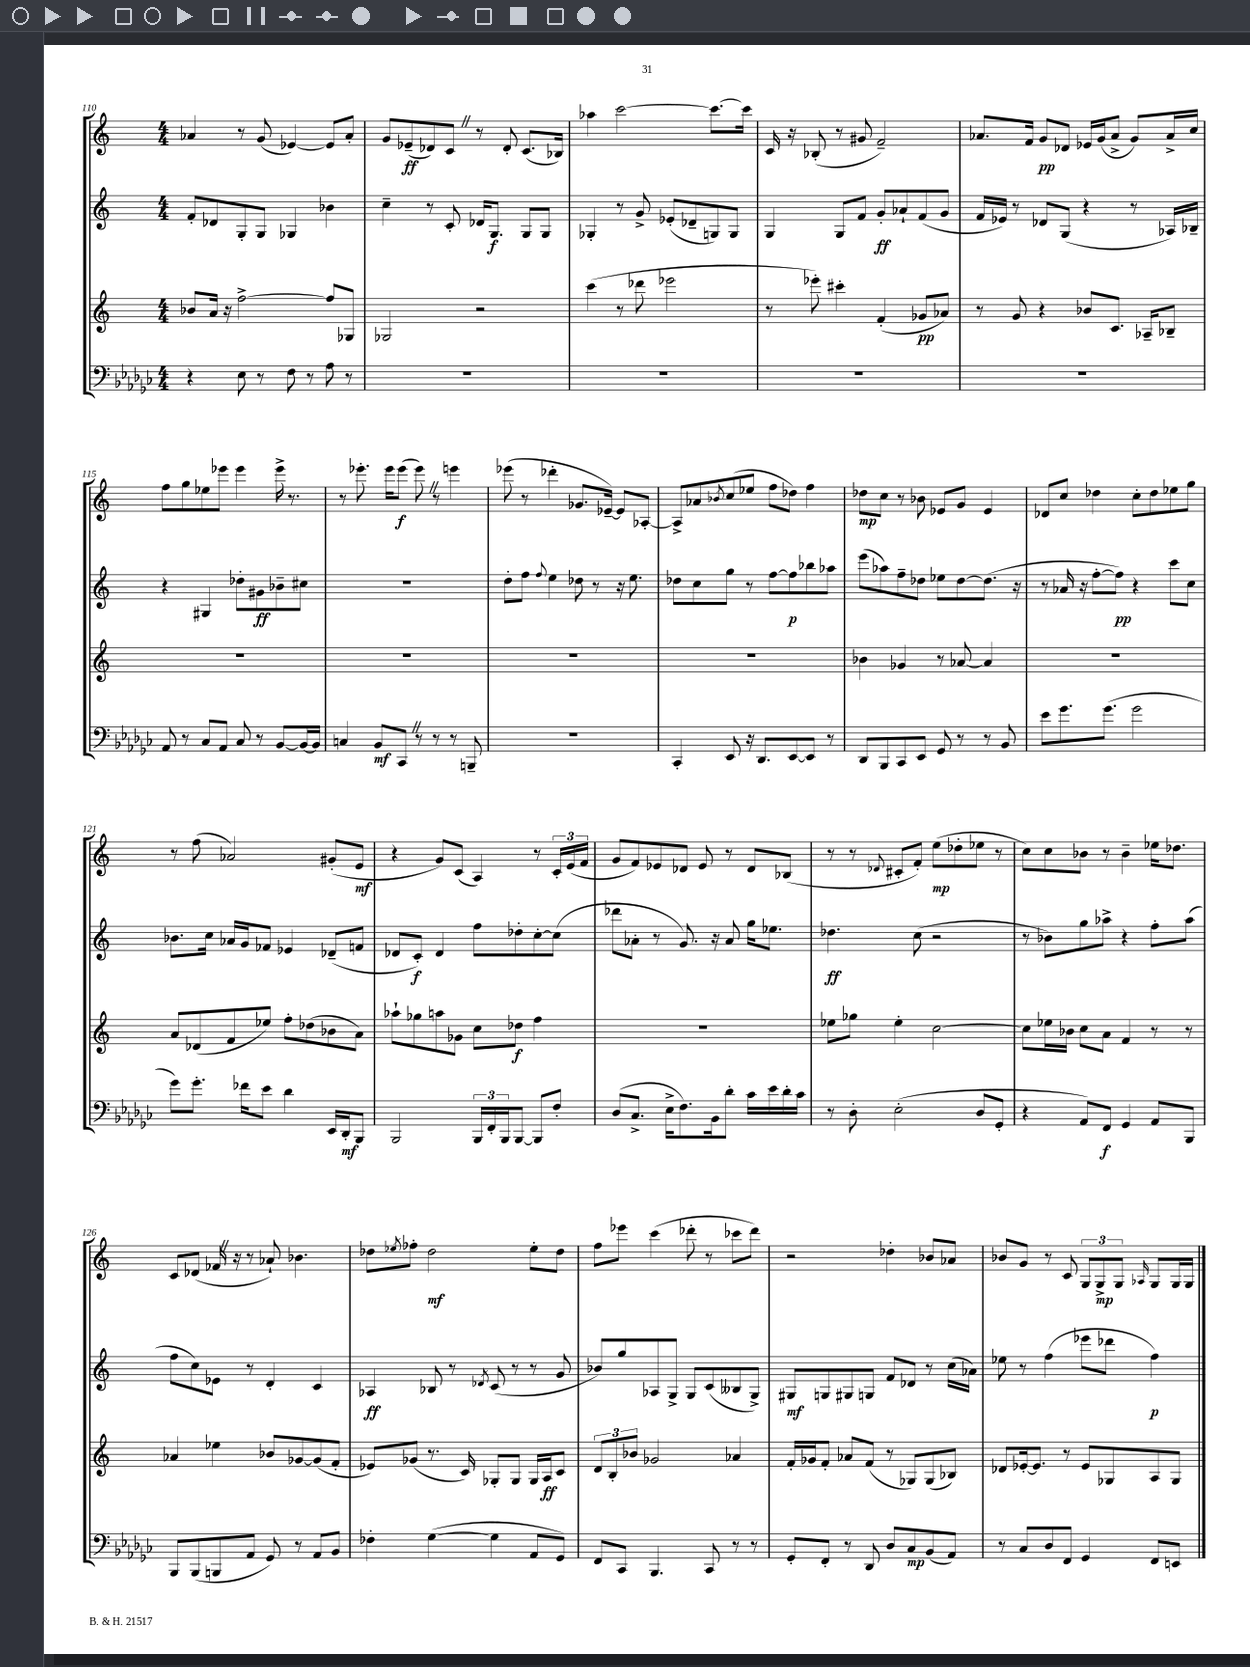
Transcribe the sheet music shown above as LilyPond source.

<<
\new StaffGroup <<
\new Staff = "s0" {
    \clef treble \key c \major \numericTimeSignature \time 4/4
    aes'4 r8 g'8( ees'4~) ees'8 aes'8-. |
    g'8 ees'8--\ff( des'8) c'8 \once \override BreathingSign.text = \markup { \musicglyph "scripts.caesura.straight" } \breathe r8 des'8-. c'8.( bes16) |
    aes''4 c'''2~ c'''8.~ c'''16 |
    c'16 r16 bes8-.( r8 gis'8 f'2--) |
    aes'8. f'16 g'8\pp des'8 ees'16 g'16( aes'8-> g'8) aes'16-> c''16 |
    f''8 g''8 ees''8 ees'''8 ees'''4 ees'''16-> r8. |
    r8 ees'''8.-. ees'''16 ees'''8\f( ees'''8) \once \override BreathingSign.text = \markup { \musicglyph "scripts.caesura.straight" } \breathe r8 e'''4 |
    ees'''8( r8 des'''4-. ges'8. ees'16~--) ees'8 aes8~-. |
    aes8-> aes'8 \acciaccatura { bes'8 } c''8( ees''8 f''8 des''8) f''4 |
    des''8\mp c''8 r8 bes'8 ees'8 g'8 ees'4 |
    des'8 c''8 des''4 c''8-. des''8 ees''8 g''8 |
    r8 f''8( aes'2) gis'8-.( e'8\mf |
    r4 g'8) c'8( a4) r8 \tuplet 3/2 { c'16-. e'16( f'16 } |
    g'8 f'8) ees'8 des'8 ees'8 r8 des'8 bes8( |
    r8 r8 \appoggiatura { des'8 } cis'8-. f'8-.) e''8\mp( des''8-. ees''8 r8 |
    c''8) c''8 bes'8 r8 bes'4-- ees''16 des''8. |
    c'8 des'8( fes'16 \once \override BreathingSign.text = \markup { \musicglyph "scripts.caesura.straight" } \breathe r16 r8 aes'8-!) bes'4. |
    des''8 \acciaccatura { ees''8 } fes''8-. des''2\mf ees''8-. des''8 |
    f''8 ees'''8 c'''4( des'''8-. r8 ces'''8 des'''8) |
    r2 des''4-. bes'8 aes'8 |
    bes'8 g'8 r8 c'8 \tuplet 3/2 { g8 g8->\mp g8 } \grace { aes16 } g8 g16 g16 \bar "|." |
}
\new Staff = "s1" {
    \clef treble \key c \major \numericTimeSignature \time 4/4
    f'8-. des'8 g8-. g8 ges4 bes'4 |
    c''4-- r8 c'8-. des'16 g8.\f g8 g8 |
    ges4-. r8 g'8-> ees'8-.( des'8-- g8) g8 |
    g4 g8 f'8 g'8-.\ff aes'8-! f'8( g'8 |
    f'16 ees'16) r8 des'8 g8( r4 r8 aes16) bes16-- |
    r4 gis4 des''8-. gis'8\ff bes'8-- cis''8 |
    R1 |
    d''8-. f''8 \appoggiatura { f''8 } e''4 des''8 r8 r16 e''8. |
    des''8 c''8 g''8 r8 f''8~ f''8\p bes''8 aes''8 |
    e'''8( aes''8) f''8-- des''8 ees''8 des''8~ des''8.( r16 |
    r8 aes'16 r16 f''8~-. f''8\pp) r4 c'''8 c''8 |
    bes'8. c''16 aes'16 g'16 fes'8 ees'4 des'8--( f'8 |
    des'8 c'8-.\f) des'4 f''8 des''8-. c''8~-. c''8( |
    des'''8 aes'8-. r8 g'8.) r16 aes'8 g''16 ees''8. |
    des''4.\ff c''8( r2 |
    r8 bes'8) g''8 aes''8-> r4 f''8-. aes''8( |
    f''8 c''8) ees'8 r8 d'4-. c'4 |
    aes4\ff bes8 r8 \acciaccatura { des'8 } c'8( r8 r8 g'8 |
    bes'8) g''8 aes8 g8-> g8 c'8( beses8 g8->) |
    gis8\mf g8 gis8 g8 f'8 des'8 r8 c''16( aes'16) |
    ees''8 r8 f''4( ees'''8 des'''8 f''4\p) \bar "|." |
}
\new Staff = "s2" {
    \clef treble \key c \major \numericTimeSignature \time 4/4
    bes'8 a'16 r16 f''2~-> f''8 ges8 |
    ges2 r2 |
    c'''4( r8 des'''8 ees'''2 |
    r8 ees'''8-.) cis'''4-. f'4-.( ges'8\pp aes'8) |
    r8 g'8 r4 bes'8 c'8. aes16-- bes8-- |
    R1 |
    R1 |
    R1 |
    R1 |
    bes'4 ges'4 r8 aes'8~ aes'4 |
    R1 |
    a'8 des'8( f'8 ees''8) f''8-. des''8( bes'8 a'8) |
    aes''8-! ges''8 a''8 ges'8 c''8 des''8\f f''4 |
    R1 |
    ees''8 ges''8 ees''4-. c''2~ |
    c''8 ees''16 bes'16 c''8 a'8 f'4 r8 r8 |
    aes'4 ees''4 bes'8 ges'8~ ges'8( f'8-. |
    ees'8) ges'8( r8. c'16) ges8-. ges8 ges16 a16\ff c'8 |
    \tuplet 3/2 { d'8 b8-. bes'8 } ges'2 aes'4 |
    f'16-. ges'16 f'8-. aes'8 f'8( r8 ges8) ges8( bes8) |
    des'8 ees'16~-. ees'8. r8 ees'8 ges8 a8 ges8 \bar "|." |
}
\new Staff = "s3" {
    \clef bass \key ges \major \numericTimeSignature \time 4/4
    r4 ees8 r8 f8 r8 aes8 r8 |
    R1 |
    R1 |
    R1 |
    R1 |
    aes,8 r8 ces8 aes,8 ces8 r8 bes,8~ bes,16~ bes,16 |
    c4 bes,8\mf ces,8 \once \override BreathingSign.text = \markup { \musicglyph "scripts.caesura.straight" } \breathe r8 r8 r8 b,,8-- |
    R1 |
    ces,4-. ees,8 r16 des,8. ees,8~ ees,8 r8 |
    des,8 bes,,8 ces,8 ees,8 ges,8 r8 r8 bes,8 |
    ees'8 ges'8. ges'8.( ges'2 |
    ges'8) ges'8.-. fes'16 ees'8 des'4 ees,16 des,16-.\mf bes,,8 |
    bes,,2 \tuplet 3/2 { bes,,16 f,16-. bes,,16 } bes,,8~ bes,,8 f8-. |
    des8( ces8.-> ees16-> f8.) bes,16 des'8-. ces'16 ees'16 des'16-. ces'16 |
    r8 des8-. ees2-.( des8 ges,8-. |
    r4 aes,8) f,8\f ges,4 aes,8 bes,,8 |
    bes,,8 bes,,8( b,,8 aes,8 ges,8) r8 aes,8 bes,8 |
    fes4-. ges4~( ges4 aes,8 ges,8) |
    f,8 ces,8 bes,,4. ces,8 r8 r8 |
    ges,8-. f,8-. r8 des,8 des8 ces8\mp bes,8( aes,8) |
    r8 ces8 des8 f,8 ges,4 f,8 e,8 \bar "|." |
}
>>
>>
\layout { \context { \Score currentBarNumber = #110 } }
